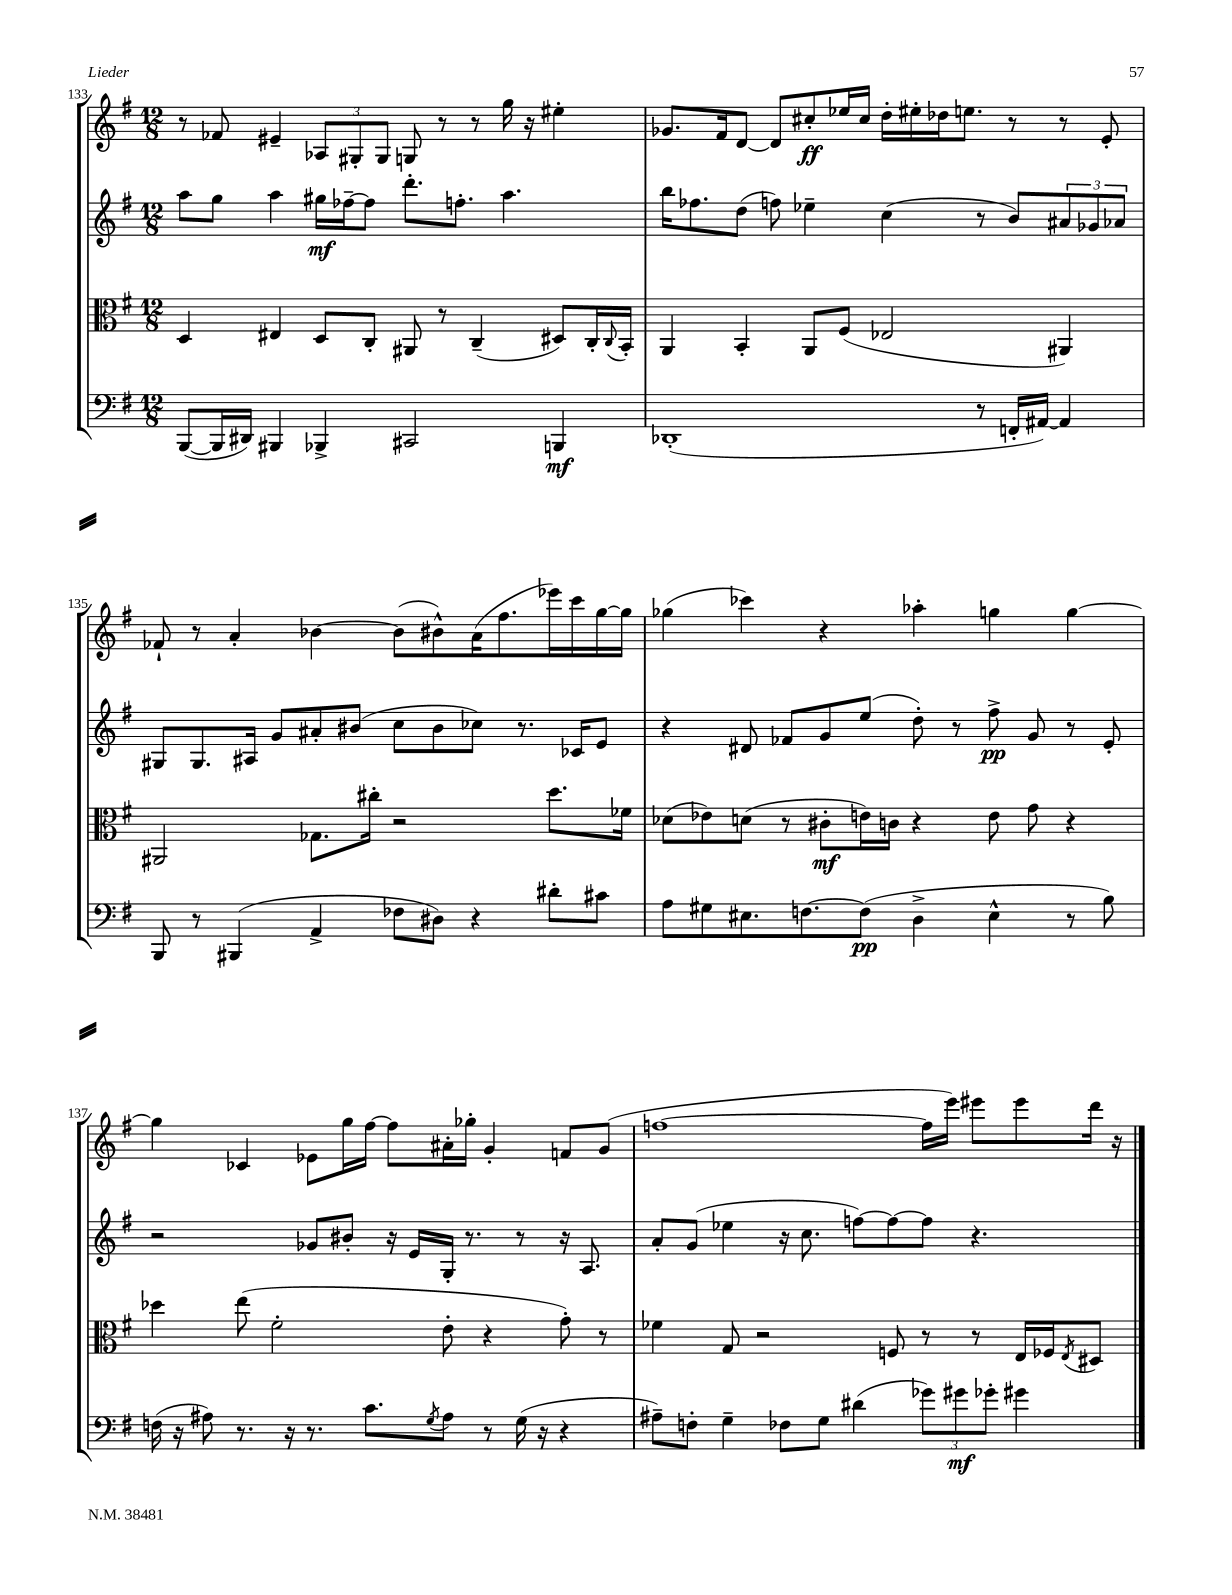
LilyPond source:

<<
\new StaffGroup <<
\new Staff = "s0" {
    \clef treble \key g \major \numericTimeSignature \time 12/8
    r8 fes'8 eis'4-- \tuplet 3/2 { aes8 gis8-. gis8 } g8 r8 r8 g''16 r16 eis''4-. |
    ges'8. fis'16 d'8~ d'8 cis''8-.\ff ees''16 cis''16 d''16-. eis''16-. des''16 e''8. r8 r8 e'8-. |
    fes'8-! r8 a'4-. bes'4~ bes'8( bis'8-^) a'16( fis''8. ees'''16) c'''16 g''16~ g''16 |
    ges''4( ces'''4) r4 aes''4-. g''4 g''4~ |
    g''4 ces'4 ees'8 g''16 fis''16~ fis''8 ais'16-. ges''16-. g'4-. f'8 g'8( |
    f''1~ f''16 e'''16) eis'''8 eis'''8 d'''16 r16 \bar "|." |
}
\new Staff = "s1" {
    \clef treble \key g \major \numericTimeSignature \time 12/8
    a''8 g''8 a''4 gis''16\mf fes''16~-- fes''8 d'''8.-. f''8.-. a''4. |
    b''16 fes''8. d''8( f''8) ees''4-- c''4( r8 b'8) \tuplet 3/2 { ais'8 ges'8 aes'8 } |
    gis8 gis8. ais16 g'8 ais'8-. bis'8( c''8 bis'8 ces''8) r8. ces'16 e'8 |
    r4 dis'8 fes'8 g'8 e''8( d''8-.) r8 fis''8->\pp g'8 r8 e'8-. |
    r2 ges'8 bis'8-. r16 e'16 g16-. r8. r8 r16 a8. |
    a'8-. g'8( ees''4 r16 c''8. f''8~) f''8~ f''8 r4. \bar "|." |
}
\new Staff = "s2" {
    \clef alto \key g \major \numericTimeSignature \time 12/8
    d4 eis4 d8 c8-. ais,8 r8 c4--( dis8) c16-. \appoggiatura { c8 } b,16-. |
    a,4 b,4-. a,8 fis8( ees2 ais,4) |
    ais,2 ges8. cis''16-. r2 d''8. fes'16 |
    des'8( ees'8) d'8( r8 cis'8-.\mf e'16) c'16 r4 e'8 g'8 r4 |
    des''4 e''8( fis'2-. e'8-. r4 g'8-.) r8 |
    fes'4 g8 r2 f8 r8 r8 e16 fes16 \acciaccatura { e8 } dis8 \bar "|." |
}
\new Staff = "s3" {
    \clef bass \key g \major \numericTimeSignature \time 12/8
    b,,8~( b,,16 dis,16) bis,,4 bes,,4-> cis,2 b,,4\mf |
    des,1-.( r8 f,16-. ais,16~) ais,4 |
    b,,8 r8 bis,,4( a,4-> fes8 dis8) r4 dis'8-. cis'8 |
    a8 gis8 eis8. f8.~ f8\pp( d4-> eis4-^ r8 b8) |
    f16( r16 ais8) r8. r16 r8. c'8. \acciaccatura { g8 } ais8 r8 g16( r16 r4 |
    ais8--) f8-. g4-- fes8 g8 dis'4( \tuplet 3/2 { ges'8) gis'8\mf ges'8-. } gis'4 \bar "|." |
}
>>
>>
\layout { \context { \Score currentBarNumber = #133 } }
